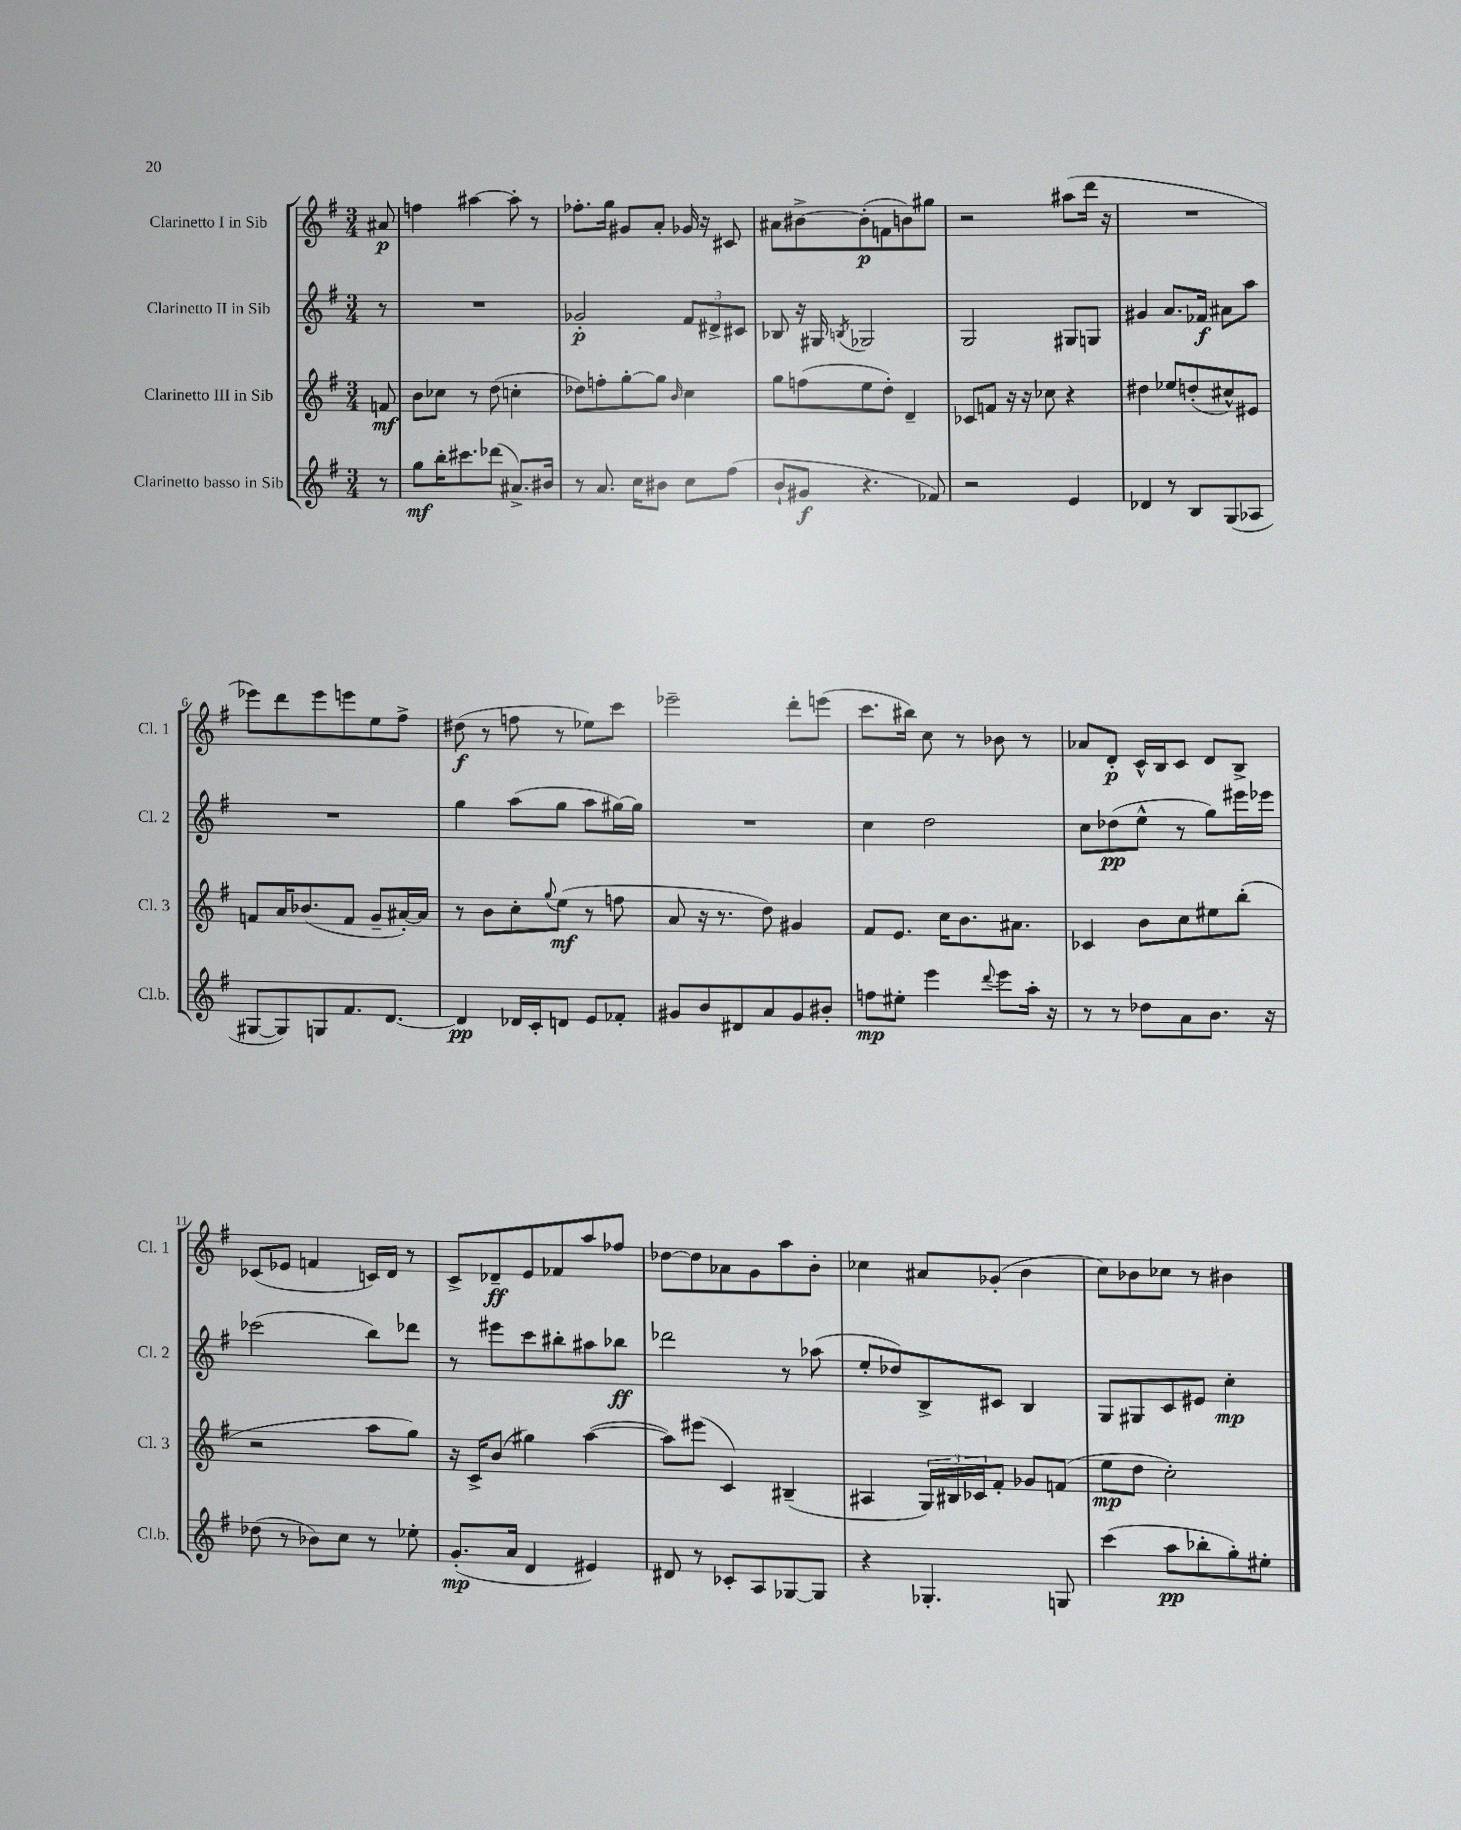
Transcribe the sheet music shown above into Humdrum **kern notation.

**kern	**dynam	**kern	**dynam	**kern	**dynam	**kern	**dynam
*part4	*part4	*part3	*part3	*part2	*part2	*part1	*part1
*staff4	*staff4	*staff3	*staff3	*staff2	*staff2	*staff1	*staff1
*I"Clarinetto basso in Sib	*	*I"Clarinetto III in Sib	*	*I"Clarinetto II in Sib	*	*I"Clarinetto I in Sib	*
*I'Cl.b.	*	*I'Cl. 3	*	*I'Cl. 2	*	*I'Cl. 1	*
*clefG2	*	*clefG2	*	*clefG2	*	*clefG2	*
*k[f#]	*	*k[f#]	*	*k[f#]	*	*k[f#]	*
*M3/4	*	*M3/4	*	*M3/4	*	*M3/4	*
=	=	=	=	=	=	=	=
8r	.	8fn/	mf	8r	.	8a#X/	p
=1	=1	=1	=1	=1	=1	=1	=1
8gg\L	mf	8b\L	.	2.r	.	4ffn\	.
16bb'\K	.	8cc-X\J	.	.	.	.	.
8.ccc#X\	.	.	.	.	.	.	.
.	.	8r	.	.	.	[4aa#X\	.
(8ddd-X\J	.	(8dd\	.	.	.	.	.
8.a#X^/L)	.	4ccn'\	.	.	.	8aa#'\]	.
.	.	.	.	.	.	8r	.
16b#X/Jk	.	.	.	.	.	.	.
=2	=2	=2	=2	=2	=2	=2	=2
8r	.	8dd-X\L)	.	2g-X'/	p	8.ff-X'\L	.
8.a/	.	8ffn'\	.	.	.	.	.
.	.	.	.	.	.	16gg\Jk	.
.	.	[8gg'\	.	.	.	8g#X/L	.
16cc\KL	.	.	.	.	.	.	.
8b#X\J	.	8gg\J]	.	.	.	8a'/J	.
.	.	16qqb/	.	.	.	.	.
8cc\L	.	4cc\	.	12f#/L	.	16g-X/	.
.	.	.	.	.	.	16r	.
.	.	.	.	12d#X^/	.	.	.
(8ff#\J	.	.	.	.	.	8c#X/	.
.	.	.	.	12c#X/J	.	.	.
=3	=3	=3	=3	=3	=3	=3	=3
8b`/L	.	8gg\L	.	8B-X/	.	8a#X\L	.
8g#X/J	f	(8ffn\	.	16r	.	[8b#X^\	.
.	.	.	.	16G#X/	.	.	.
.	.	.	.	8qBn/	.	.	.
4.r	.	8ee\	.	2G-X/	.	(8b#'\]	p
.	.	8dd'\J)	.	.	.	8fn\	.
.	.	4d~/	.	.	.	8bn\)	.
8f-X/)	.	.	.	.	.	8gg#X\J	.
=4	=4	=4	=4	=4	=4	=4	=4
2r	.	8c-X/L	.	2G/	.	2r	.
.	.	8fn/J	.	.	.	.	.
.	.	16r	.	.	.	.	.
.	.	16r	.	.	.	.	.
.	.	8cc-X\	.	.	.	.	.
4e/	.	4r	.	8G#X/L	.	(8aa#X\L	.
.	.	.	.	8Gn/J	.	16ddd\Jk	.
.	.	.	.	.	.	16r	.
=5	=5	=5	=5	=5	=5	=5	=5
4d-X/	.	4dd#X\	.	4g#X/	.	2.r	.
8r	.	8ee-X/L	.	8.a/L	.	.	.
8B/L	.	(8ddn'/	.	.	.	.	.
.	.	.	.	16f-X/Jk	f	.	.
(8G/	.	8cc#X^^/)	.	8a#X\L	.	.	.
8A-X/J	.	8e#X/J	.	8aa\J	.	.	.
!!LO:LB:g=z
=6	=6	=6	=6	=6	=6	=6	=6
[8G#X/L	.	8fn/L	.	2.r	.	8eee-X\L)	.
8G#/])	.	16a/K	.	.	.	8ddd\	.
.	.	(8.b-X/	.	.	.	.	.
8Gn/	.	.	.	.	.	8eee-\	.
8.f#/	.	8f/J	.	.	.	8eeen\	.
.	.	8g~/L	.	.	.	8ee\	.
[8.d/J	.	.	.	.	.	.	.
.	.	[16a#X'/L)	.	.	.	8ff#^\J	.
.	.	16a#/JJ]	.	.	.	.	.
=7	=7	=7	=7	=7	=7	=7	=7
4d/]	pp	8r	.	4gg\	.	(8dd#X\	f
.	.	8b\L	.	.	.	8r	.
16d-X/LL	.	8cc'\	.	(8aa\L	.	8ffn\	.
16c'/J	.	.	.	.	.	.	.
.	.	8qqgg/	.	.	.	.	.
8dn/J	.	(8ee\J	mf	8gg\J	.	8r	.
8e/L	.	8r	.	8aa\L	.	8ee-X\L)	.
8f-X'/J	.	8ffn\	.	[16gg#X\L)	.	8ccc\J	.
.	.	.	.	16gg#\JJ]	.	.	.
=8	=8	=8	=8	=8	=8	=8	=8
8g#X/L	.	8a/	.	2.r	.	2eee-X~\	.
8b/	.	16r	.	.	.	.	.
.	.	8.r	.	.	.	.	.
8d#X/	.	.	.	.	.	.	.
8a/	.	8dd\)	.	.	.	.	.
8g#/	.	4g#X/	.	.	.	8ddd'\L	.
8b#X'/J	.	.	.	.	.	(8eeen\J	.
=9	=9	=9	=9	=9	=9	=9	=9
8ffn\L	mp	8f#/L	.	4cc\	.	8.ccc\L	.
8ee#X'\J	.	8.e/J	.	.	.	.	.
.	.	.	.	.	.	16bb#X\Jk)	.
4eee\	.	.	.	2dd\	.	8cc\	.
.	.	16cc\KL	.	.	.	.	.
.	.	8.b\	.	.	.	8r	.
8qqddd/	.	.	.	.	.	.	.
8eee\L	.	.	.	.	.	8b-X\	.
.	.	8.a#X\J	.	.	.	.	.
16aa'\Jk	.	.	.	.	.	8r	.
16r	.	.	.	.	.	.	.
=10	=10	=10	=10	=10	=10	=10	=10
8r	.	4c-X/	.	8cc\L	.	8a-X/L	.
8r	.	.	.	(8dd-X\	pp	8d'/J	p
8dd-X\L	.	8b\L	.	8ee^^\J	.	16c^^/LL	.
.	.	.	.	.	.	16B/J	.
8a\	.	8cc\	.	8r	.	8c/J	.
8.b\J	.	8ee#X\	.	8gg\L)	.	8d/L	.
.	.	(8bb'\J	.	16eee#X\L	.	8B^/J	.
16r	.	.	.	16eee-X\JJ	.	.	.
!!LO:LB:g=z
=11	=11	=11	=11	=11	=11	=11	=11
(8dd-X\	.	2r	.	(2ccc-X\	.	(8c-X/L	.
8r	.	.	.	.	.	8e-X/J	.
8b-X\L)	.	.	.	.	.	4fn/	.
8cc\J	.	.	.	.	.	.	.
8r	.	8aa\L	.	8bb\L)	.	16cn/LL)	.
.	.	.	.	.	.	16d/JJ	.
8ee-X'\	.	8gg\J)	.	8ddd-X\J	.	8r	.
=12	=12	=12	=12	=12	=12	=12	=12
(8.g'/L	mp	16r	.	8r	.	8c^/L	.
.	.	16c^/KL	.	.	.	.	.
.	.	(8b/J	.	8eee#X\L	.	8d-X~/	ff
16a/Jk	.	.	.	.	.	.	.
4d/	.	4gg#X\)	.	8ccc\	.	8e/	.
.	.	.	.	8bb#X'\	.	8f-X/	.
4e#X/)	.	([4aa\	.	8aa#X\	.	8aa/	.
.	.	.	.	8bb-X\J	ff	8ff-X/J	.
=13	=13	=13	=13	=13	=13	=13	=13
8d#X/	.	8aa\L])	.	2ddd-X\	.	[8dd-X\L	.
8r	.	(8eee#X\J	.	.	.	8dd-\]	.
8c-X'/L	.	4c/)	.	.	.	8a-X\	.
8A/	.	.	.	.	.	8g\	.
[8G-X/	.	(4B#X~/	.	8r	.	8aa\	.
8G-/J]	.	.	.	(8aa-X\	.	8b'\J	.
=14	=14	=14	=14	=14	=14	=14	=14
4r	.	4A#X/	.	8ee'/L	.	4cc-X\	.
.	.	.	.	8dd-X/)	.	.	.
4.G-X'/	.	24G/LL)	.	8B^/	.	8a#X/L	.
.	.	24B#X/	.	.	.	.	.
.	.	24c-X/J	.	.	.	.	.
.	.	8f#'/J	.	8c#X/J	.	(8g-X'/J	.
.	.	8g-X/L	.	4B/	.	4b\	.
8Gn/	.	(8fn/J	.	.	.	.	.
=15	=15	=15	=15	=15	=15	=15	=15
(4ccc\	.	8ee\L	mp	8G/L	.	8cc\L)	.
.	.	8dd\J	.	8G#X/	.	8b-X\	.
8aa\L	pp	2cc'\)	.	8c/	.	8cc-X\J	.
8bb-X'\	.	.	.	8e#X/J	.	8r	.
8gg'\)	.	.	.	4cc'\	mp	4b#X\	.
8ee#X'\J	.	.	.	.	.	.	.
==	==	==	==	==	==	==	==
*-	*-	*-	*-	*-	*-	*-	*-
